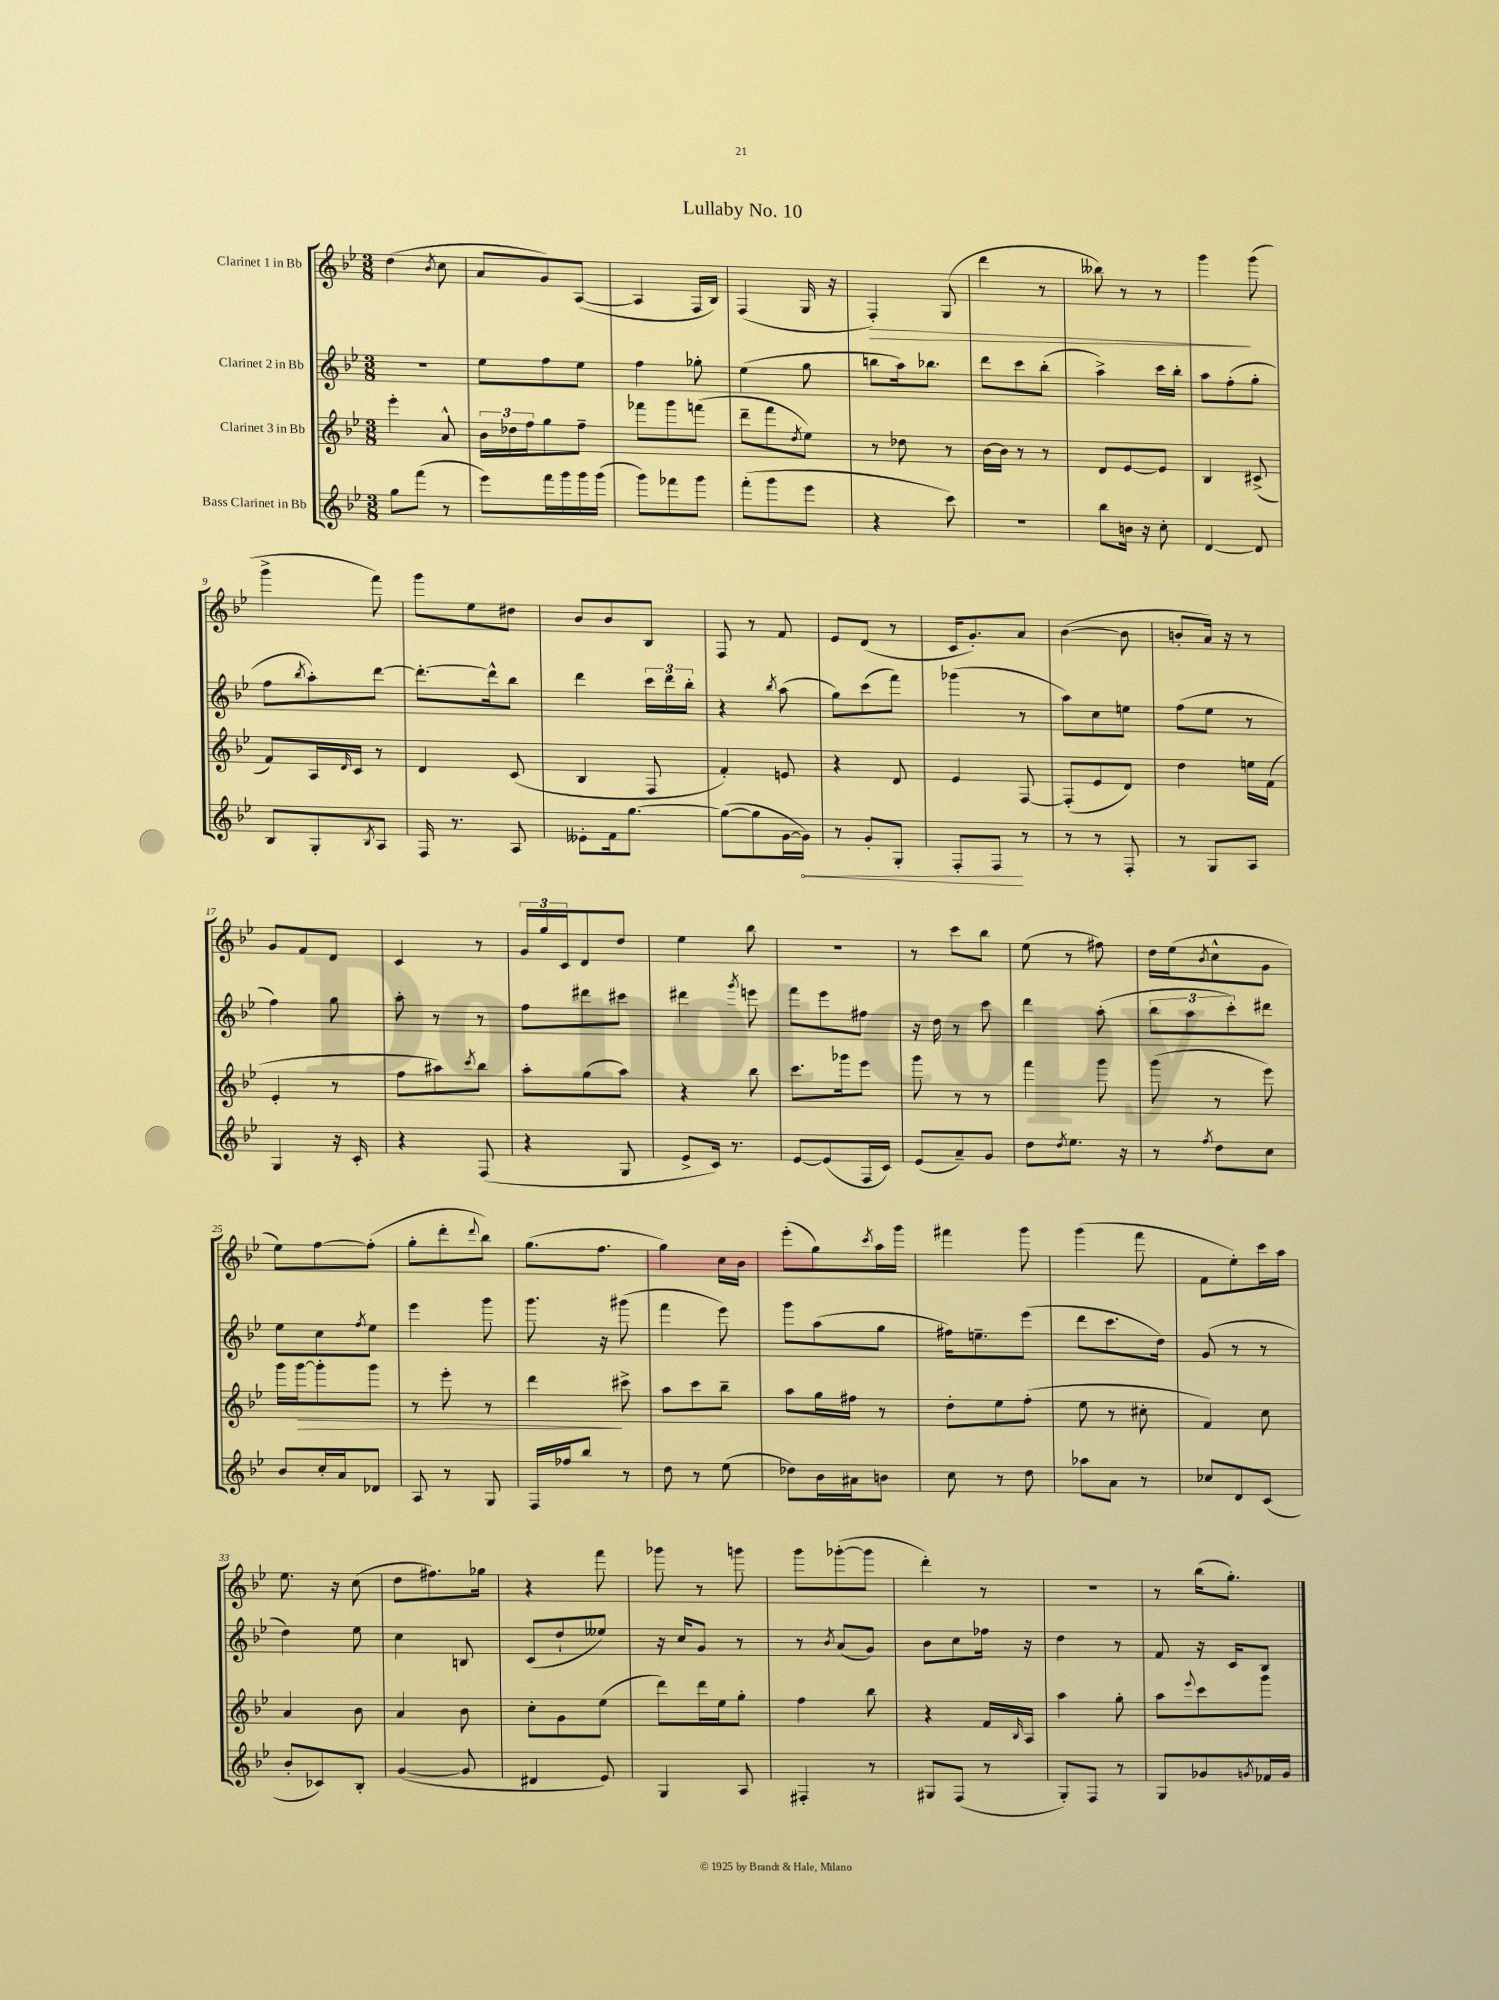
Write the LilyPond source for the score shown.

\header { title = "Lullaby No. 10" }
<<
\new StaffGroup <<
\new Staff = "s0" \with { instrumentName = "Clarinet 1 in Bb" } {
    \clef treble \key bes \major \numericTimeSignature \time 3/8
    d''4( \acciaccatura { bes'8 } c''8 |
    a'8 g'8) a8~( |
    a4 f16 bes16) |
    f4( g16 r16 |
    f4-.\>) g8( |
    d'''4 r8 |
    beses''8) r8 r8 |
    g'''4\! g'''8( |
    g'''4-> f'''8) |
    g'''8 ees''8 dis''8 |
    bes'8 bes'8 bes8 |
    f8 r8 f'8 |
    ees'8 d'8( r8 |
    c'16 g'8.-.) a'8 |
    bes'4~( bes'8 |
    b'8-. a'16) r16 r8 |
    g'8 f'8 d'8 |
    c'4 r8 |
    \tuplet 3/2 { g'16 g''16 c'16 } d'8 d''8 |
    ees''4 bes''8 |
    R4. |
    r8 c'''8 bes''8 |
    ees''8( r8 fis''8) |
    d''16 ees''16( \acciaccatura { bes'8 } c''8-^ g'8 |
    ees''8) f''8~ f''8-.( |
    g''8-. d'''8-. \appoggiatura { d'''8 } bes''8) |
    g''8.( f''8. |
    g''4) c''16 bes'16 |
    ees'''8-.( g''8) \acciaccatura { c'''8 } a''16 g'''16 |
    fis'''4 g'''8 |
    g'''4( f'''8 |
    f'8 ees''8-.) c'''16 a''16 |
    ees''8. r16 c''8( |
    d''8 fis''8.) ges''16 |
    r4 f'''8 |
    ges'''8 r8 g'''8 |
    g'''8 ges'''8~-.( ges'''8 |
    d'''4-.) r8 |
    R4. |
    r8 bes''16( g''8.-.) \bar "|." |
}
\new Staff = "s1" \with { instrumentName = "Clarinet 2 in Bb" } {
    \clef treble \key bes \major \numericTimeSignature \time 3/8
    R4. |
    ees''8 f''8 ees''8 |
    f''4 ges''8-. |
    ees''4( g''8 |
    b''8 a''16) bes''8. |
    d'''8 c'''8 bes''8-.( |
    a''4->) c'''16 bes''16-. |
    a''8 f''8-.( g''8-. |
    f''8 \acciaccatura { bes''8 } a''8-.) d'''8~ |
    d'''8.~-. d'''16-^ bes''8 |
    d'''4 \tuplet 3/2 { c'''16 d'''16 bes''16-. } |
    r4 \acciaccatura { bes''8 } a''8( |
    g''8) c'''8( f'''8) |
    ges'''4( r8 |
    a''8) c''8 e''8 |
    f''8( ees''8 r8 |
    f''4) g''8 |
    a''8-. r8 r8 |
    f''8 dis'''8 cis'''8 |
    dis'''4 \acciaccatura { g'''8 } e'''8 |
    f'''8 ees'''8 fis''8 |
    r16 d''16 r8 c'''8 |
    d'''4 a''8-.( |
    \tuplet 3/2 { bes''8 a''8 c'''8-.) } dis'''8 |
    ees''8 c''8 \acciaccatura { f''8 } ees''8 |
    ees'''4 g'''8 |
    g'''8. r16 gis'''8( |
    f'''4 ees'''8) |
    g'''8 a''8( g''8 |
    fis''16) e''8.-- ees'''8( |
    d'''8 c'''8. d''16) |
    g'8( r8 r8 |
    d''4) ees''8 |
    c''4 b8 |
    c'8( d''8-! eeses''8) |
    r16 c''16 g'8 r8 |
    r8 \acciaccatura { bes'8 } a'8( g'8) |
    bes'8 c''8 fes''16 r16 |
    d''4 r8 |
    f'8 r16 c'16 bes8 \bar "|." |
}
\new Staff = "s2" \with { instrumentName = "Clarinet 3 in Bb" } {
    \clef treble \key bes \major \numericTimeSignature \time 3/8
    ees'''4-. a'8-^ |
    \tuplet 3/2 { bes'16 des''16 f''16 } g''8 f''8-- |
    fes'''8 g'''8 f'''8( |
    d'''8-- f'''8 \acciaccatura { d''8 } ees''8) |
    r8 des''8 r8 |
    bes'16~ bes'16 r8 r8 |
    d'8 ees'8~ ees'8 |
    bes4 cis'8->( |
    f'8) a16 \grace { d'16 } c'16 r8 |
    d'4 c'8( |
    bes4 f8 |
    f'4-.) e'8 |
    r4 d'8 |
    ees'4 f8~ |
    f8-.( ees'8 d'8) |
    d''4 e''16 f'16( |
    ees'4-. r8 |
    f''8 ais''8) \acciaccatura { c'''8 } bes''8 |
    a''8-. g''8( a''8) |
    r4 bes''8 |
    c'''8. ges'''16 ees'''8 |
    g'''8 r8 r8 |
    f'''4 g'''8 |
    g'''8( r8 ees'''8) |
    g'''16 g'''16~\> g'''8-. g'''8 |
    r8 ees'''8-. r8 |
    d'''4\! cis'''8-> |
    a''8 c'''8 bes''8-- |
    a''8 g''16 fis''16 r8 |
    d''8-. ees''8 f''8-.( |
    ees''8 r8 cis''8-. |
    f'4) c''8 |
    a'4 bes'8 |
    a'4 bes'8 |
    c''8-. g'8 ees''8( |
    d'''8) d'''16 ees''16 g''8-. |
    f''4 bes''8 |
    r4 f'16 \grace { bes16 } a16 |
    a''4 g''8-. |
    a''8 \appoggiatura { ees'''8 } c'''8 g'''8 \bar "|." |
}
\new Staff = "s3" \with { instrumentName = "Bass Clarinet in Bb" } {
    \clef treble \key bes \major \numericTimeSignature \time 3/8
    g''8 f'''8( r8 |
    ees'''8) f'''16 g'''16 g'''16 g'''16( |
    g'''8) fes'''8 g'''8 |
    f'''8-.( g'''8 ees'''8 |
    r4 c'''8) |
    r4. |
    bes''8 b'16 r16 c''8-. |
    d'4~ d'8 |
    bes8 g8-. \acciaccatura { bes8 } a8 |
    f16 r8. a8 |
    eeses'8-. f'16 g''8.~ |
    g''8~( g''8 g'16~ \once \override Hairpin.circled-tip = ##t g'16\<) |
    r8 g'8-. g8-. |
    f8-. f8\! r8 |
    r8 r8 f8-. |
    r8 g8 a8 |
    g4 r16 c'16-. |
    r4 f8( |
    r4 g8 |
    ees'8-> c'16) r8. |
    ees'8~ ees'8( f16 c'16) |
    ees'8( a'8--) g'8 |
    d''8 \acciaccatura { d''8 } ees''8. r16 |
    r8 \acciaccatura { f''8 } d''8 c''8 |
    bes'8 c''16-. a'16 des'8 |
    a8 r8 g8 |
    f16 fes''16 bes''8 r8 |
    d''8 r8 ees''8( |
    des''8) bes'16 ais'16 b'8 |
    c''8 r8 d''8 |
    aes''8 a'8 r8 |
    ces''8 d'8 c'8( |
    bes'8-. ces'8) bes8-. |
    g'4~( g'8 |
    dis'4 ees'8) |
    g4 a8 |
    fis4-. r8 |
    gis8 f8( r8 |
    g8-.) f8 r8 |
    g8 ges'8 \acciaccatura { g'8 } fes'16 g'16 \bar "|." |
}
>>
>>
